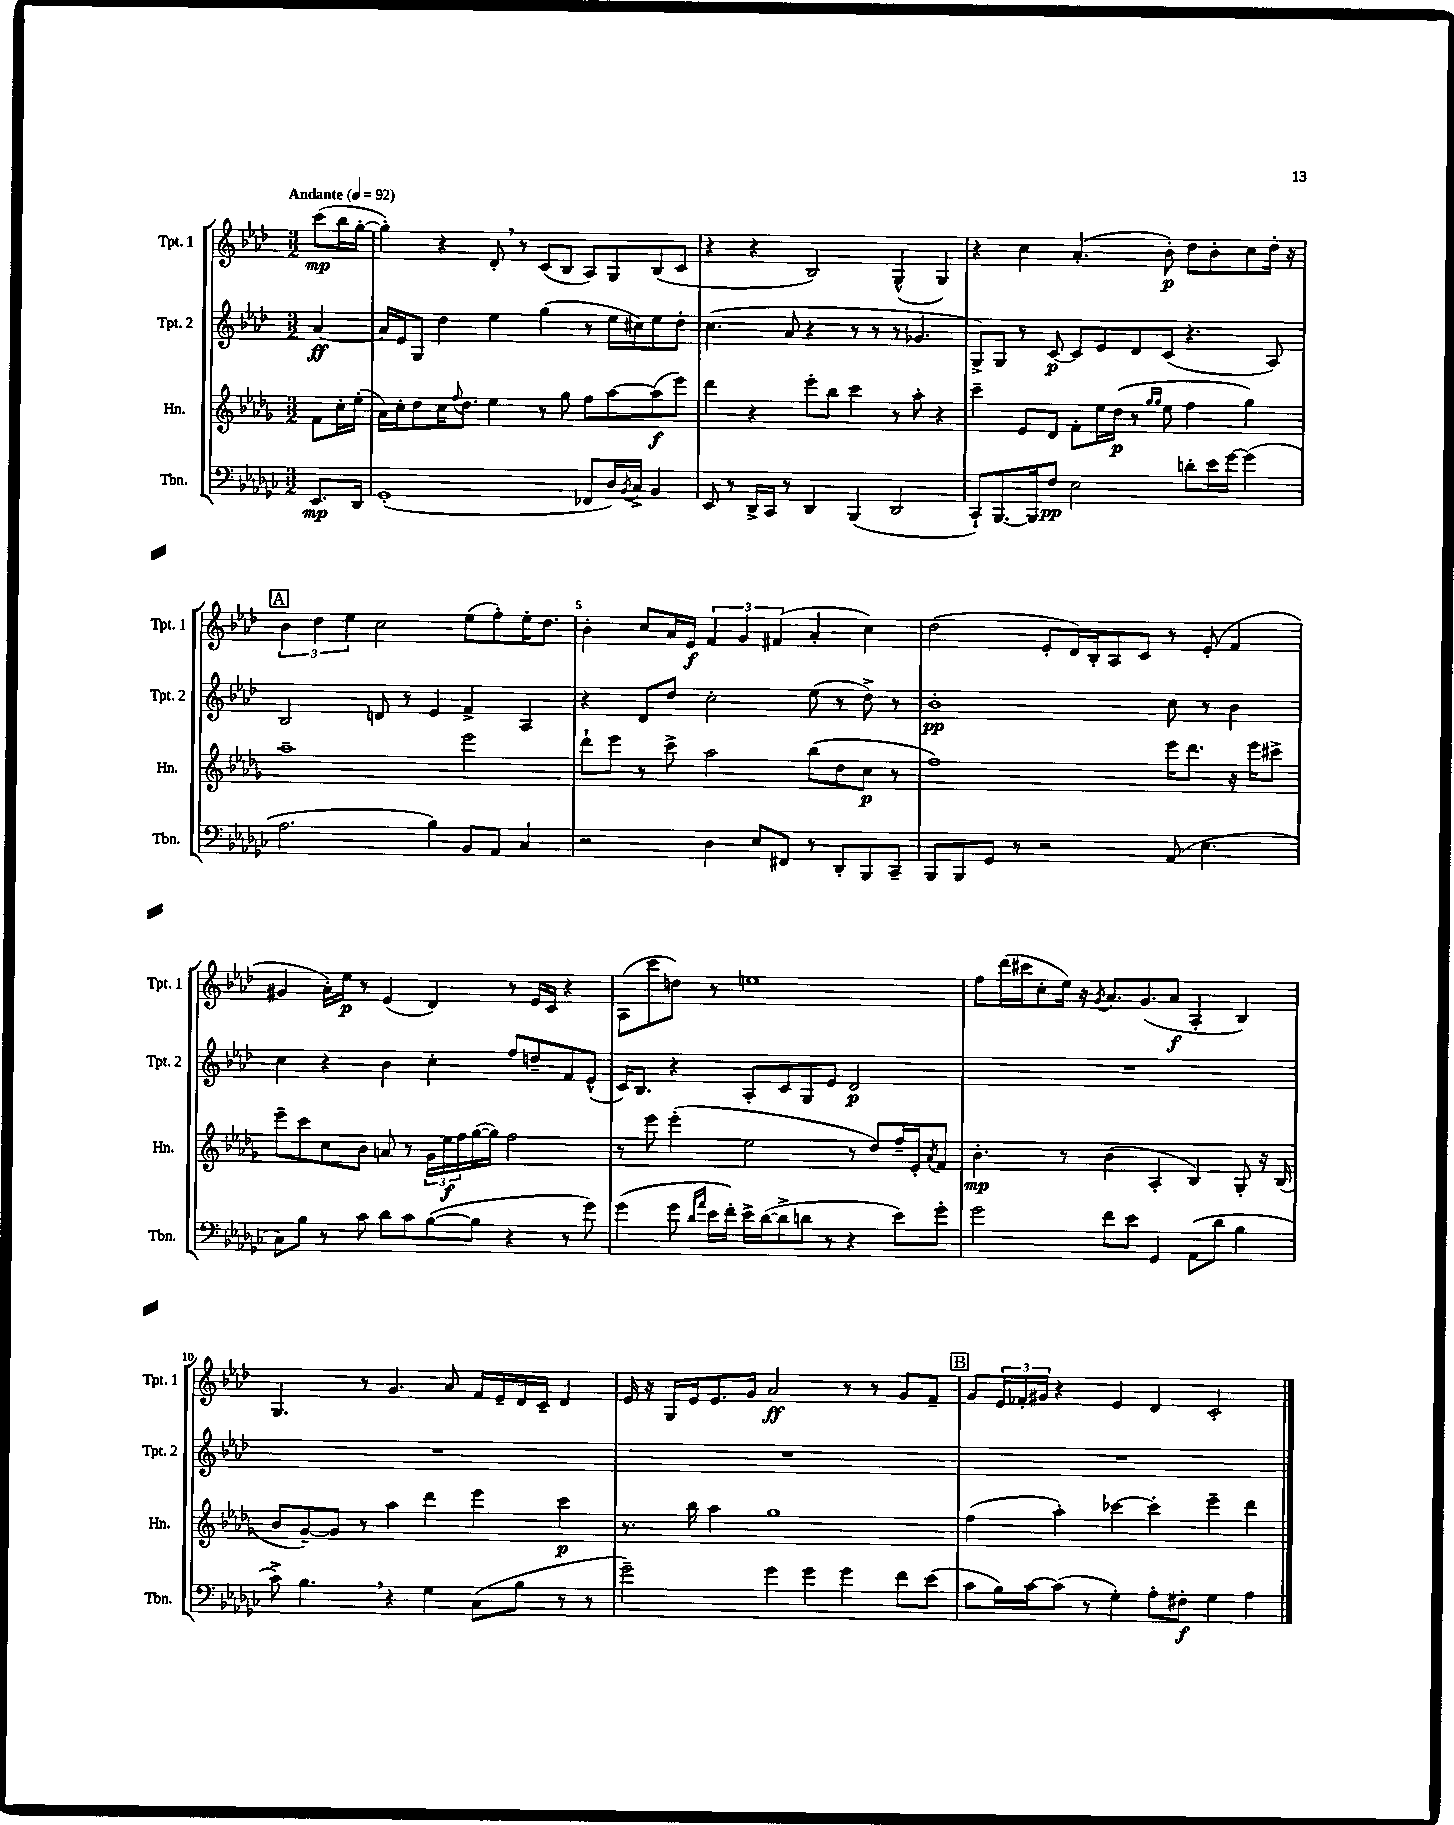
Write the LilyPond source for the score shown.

<<
\new StaffGroup <<
\new Staff = "s0" \with { instrumentName = "Tpt. 1" shortInstrumentName = "Tpt. 1" } {
    \clef treble \key aes \major \numericTimeSignature \time 3/2 \partial 4 \tempo "Andante" 4 = 92
    c'''8\mp( bes''16 g''16~-. |
    g''4-.) r4 des'8-. \breathe r8 c'8( bes8 aes8) g8 bes8( c'8 |
    r4 r4 bes2) g4-^( g4) |
    r4 c''4 aes'4.-.( bes'8-.\p) des''8 bes'8-. c''8 des''16-. r16 |
    \mark \markup { \box "A" } \tuplet 3/2 { bes'4 des''4 ees''4 } c''2 ees''8( f''8-.) ees''16-. des''8. |
    bes'4-. c''8 aes'16 ees'16\f \tuplet 3/2 { f'4 g'4 fis'4( } aes'4-. c''4) |
    des''2( ees'8-. des'16) bes16-. aes8 c'8 r8 ees'8-.( f'4 |
    gis'4 aes'16-.) ees''16\p r8 ees'4( des'4) r8 ees'16 c'16 r4 |
    aes8( c'''8 d''8) r8 e''1 |
    f''8 des'''16( cis'''16 c''8-. ees''16) r16 \acciaccatura { g'8 } aes'8. g'8.( aes'8\f aes4-. bes4) |
    g4. r8 g'4. aes'8 f'16 ees'16-- des'16 c'16-- des'4 |
    ees'16 r16 g16 ees'16 ees'8. g'16 aes'2\ff r8 r8 g'8 f'8-- |
    \mark \markup { \box "B" } g'8 \tuplet 3/2 { ees'16 fes'16-. gis'16 } r4 ees'4 des'4 c'2-. \bar "|." |
}
\new Staff = "s1" \with { instrumentName = "Tpt. 2" shortInstrumentName = "Tpt. 2" } {
    \clef treble \key aes \major \numericTimeSignature \time 3/2 \partial 4
    aes'4~\ff |
    aes'16 ees'16 g8 des''4 ees''4 g''4( r8 ees''16 cis''16) ees''8 des''8-. |
    c''4.( aes'8 r4 r8 r8 r8 ges'4. |
    g8->) g8 r8 c'8~\p c'8 ees'8 des'8 c'8( r4. aes8) |
    \mark \markup { \box "A" } bes2 d'8 r8 ees'4 f'4-> aes4 |
    r4 des'8 des''8 c''2-. ees''8( r8 des''8->) r8 |
    bes'1-.\pp c''8 r8 bes'4 |
    c''4 r4 bes'4 c''4-. f''8 d''8-- f'8 ees'8-^( |
    c'16) bes8. r4 aes8-. c'8 g8 ees'8 des'2\p |
    R1. |
    R1. |
    R1. |
    \mark \markup { \box "B" } R1. \bar "|." |
}
\new Staff = "s2" \with { instrumentName = "Hn." shortInstrumentName = "Hn." } {
    \clef treble \key des \major \numericTimeSignature \time 3/2 \partial 4
    f'8 c''16-. ees''16-.( |
    aes'16) c''16-. des''8 c''16 \appoggiatura { f''8 } des''8. ees''4 r8 ges''8 f''8 aes''8~ aes''8\f( ees'''8) |
    des'''4 r4 ees'''8-. bes''8 c'''4 r8 aes''8-. r4 |
    c'''4-- ees'8 des'8 f'8-. ees''16 des''16\p( r8 \grace { ges''16 ges''16 } ees''8 f''4 ges''4) |
    \mark \markup { \box "A" } aes''1-- ees'''2 |
    des'''8-! ees'''8 r8 c'''8-> aes''2 bes''8( des''8 c''8\p r8 |
    f''1) ees'''16 des'''8. r16 ees'''16 cis'''8-> |
    ees'''8-- c'''8 c''8 bes'8 a'8 r8 \tuplet 3/2 { ges'16 ees''16\f f''16 } ges''16~( ges''16) f''2 |
    r8 ees'''8 ees'''4-.( ees''2 r8 des''8) f''16-- ees'16-. \acciaccatura { aes'8 } f'8 |
    bes'4.-.\mp r8 bes'4( aes4-. bes4) ges8-. r16 bes16( |
    bes'8 ges'8~--) ges'8 r8 aes''4 des'''4 ees'''4 c'''4\p |
    r8. bes''16 aes''4 ges''1 |
    \mark \markup { \box "B" } f''4( aes''4-.) ces'''4~ ces'''4-. ees'''4-- des'''4 \bar "|." |
}
\new Staff = "s3" \with { instrumentName = "Tbn." shortInstrumentName = "Tbn." } {
    \clef bass \key ges \major \numericTimeSignature \time 3/2 \partial 4
    ees,8.\mp des,16 |
    ges,1-.( fes,8 des16) \acciaccatura { bes,8 } ces16-> bes,4 |
    ees,8 r8 des,16-> ces,16 r8 des,4 bes,,4( des,2 |
    ces,8-!) bes,,8.~ bes,,16 f8\pp ees2 d'8-. ees'16 ges'16~ ges'4( |
    \mark \markup { \box "A" } aes2. bes4) bes,8 aes,8 ces4 |
    r2 des4 ees8 fis,8 r8 des,8-. bes,,8 ces,8-- |
    bes,,8 bes,,8 ges,8 r8 r2 aes,8( ees4. |
    ces8) bes8 r8 ces'8 des'8 ces'8 bes8~( bes8 r4 r8 ges'8) |
    ges'4( ges'8 \grace { des'16 aes'16 } ees'16 f'16-.) ees'16-> des'16~( des'8-> d'8 r8 r4 ees'8) ges'8-. |
    ges'2 f'8 ees'8 ges,4 aes,8( des'8 bes4 |
    ces'8->) bes4. \breathe r4 ges4 ces8( bes8 r8 r8 |
    ges'2--) ges'4 ges'4 ges'4 f'8 ees'8( |
    \mark \markup { \box "B" } ces'8 bes16) ces'16~ ces'8( r8 ges4-.) aes8-. fis8-.\f ges4 aes4 \bar "|." |
}
>>
>>
\layout { \context { \Score \override BarNumber.break-visibility = ##(#f #t #t) barNumberVisibility = #(every-nth-bar-number-visible 5) } }
